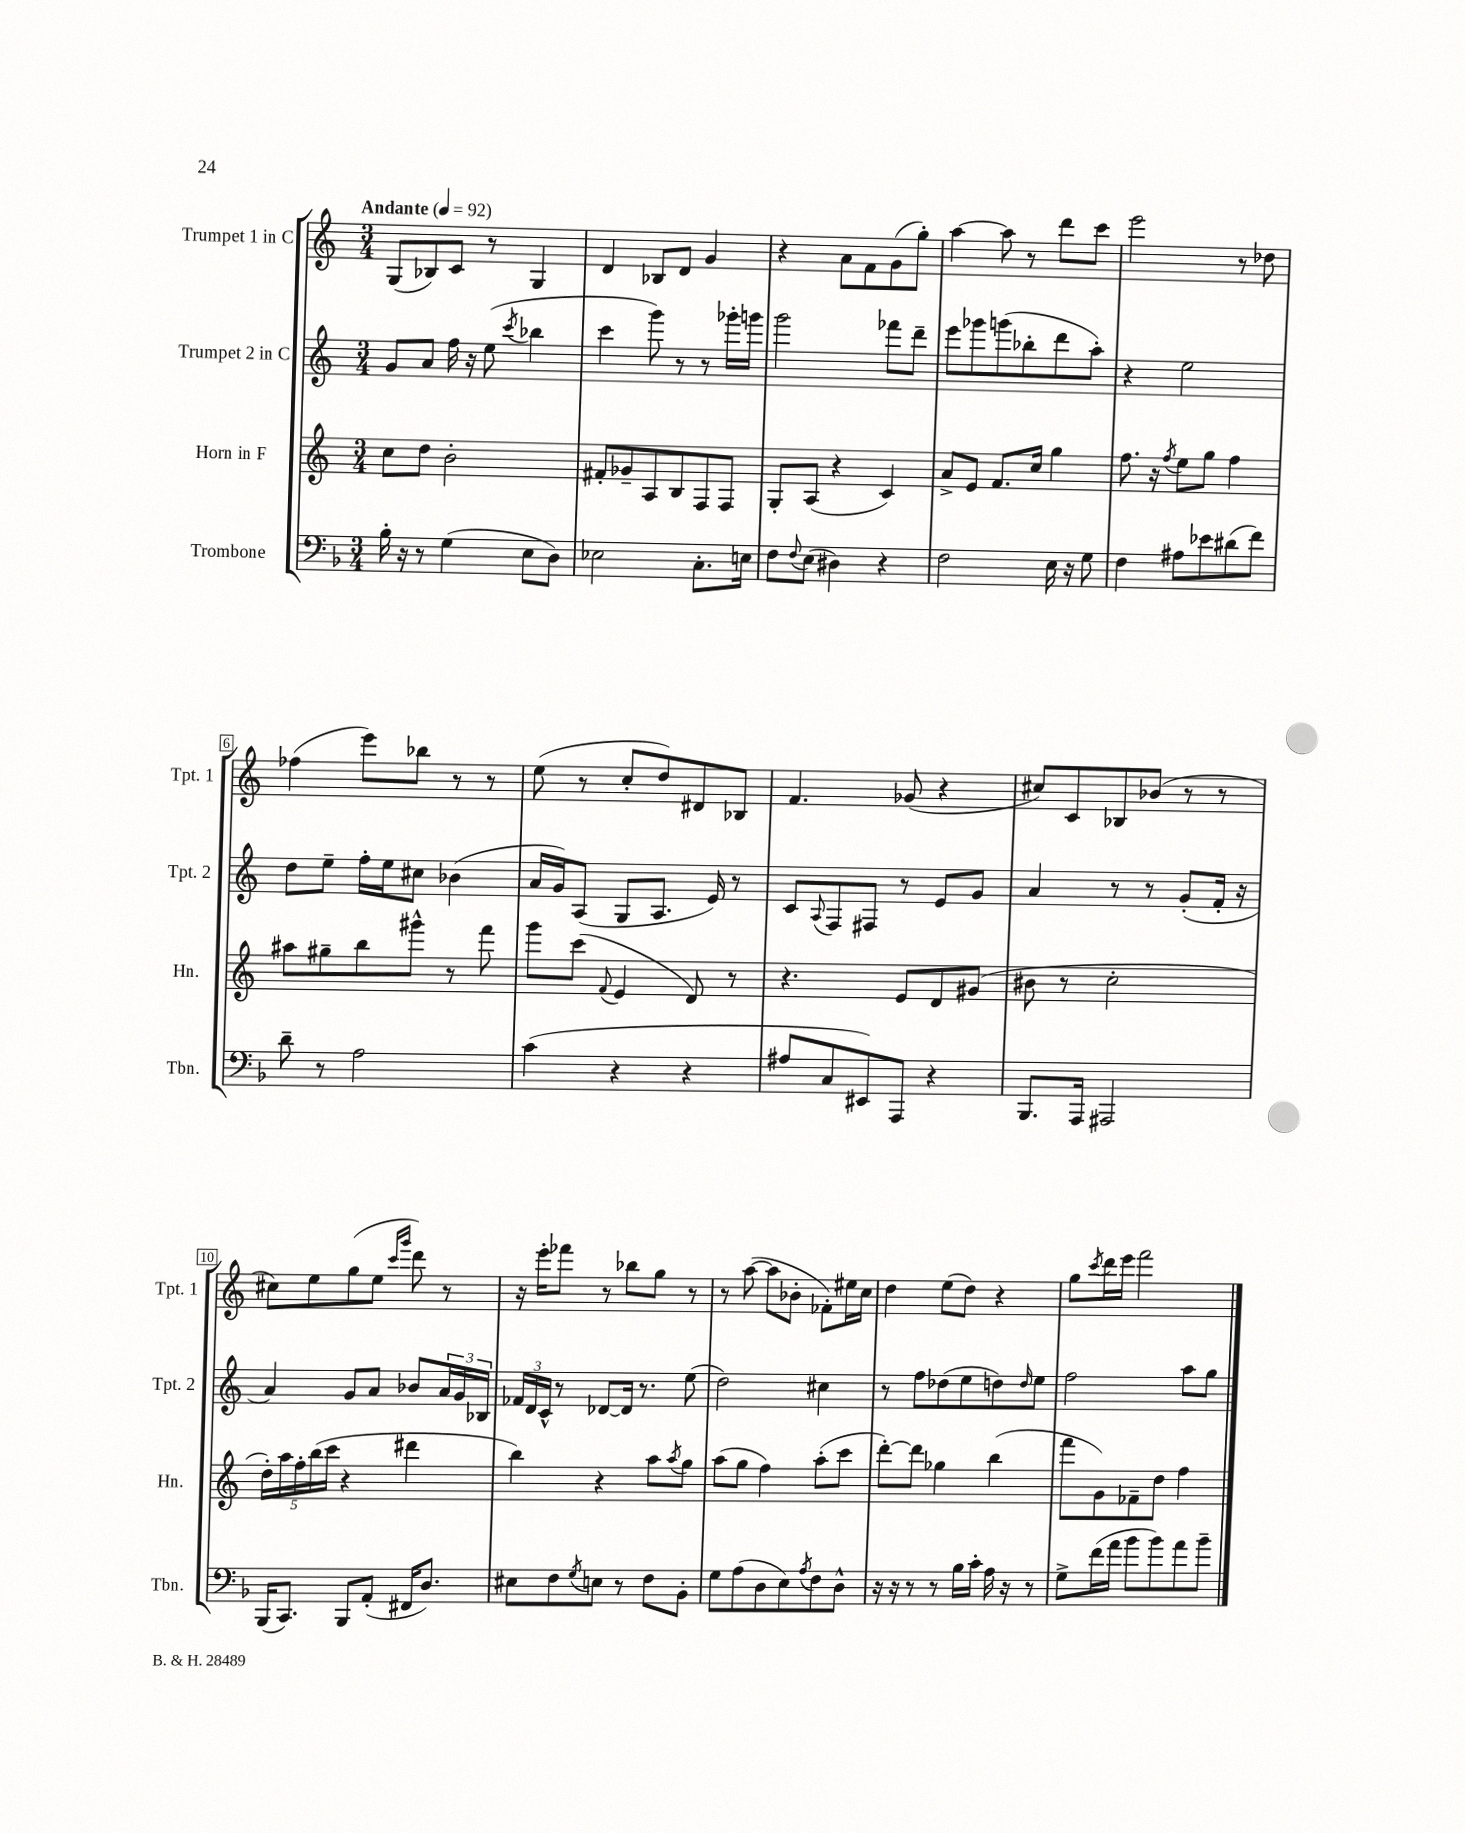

**kern	**kern	**kern	**kern
*part4	*part3	*part2	*part1
*staff4	*staff3	*staff2	*staff1
*I"Trombone	*I"Horn in F	*I"Trumpet 2 in C	*I"Trumpet 1 in C
*I'Tbn.	*I'Hn.	*I'Tpt. 2	*I'Tpt. 1
*clefF4	*clefG2	*clefG2	*clefG2
*k[b-]	*k[]	*k[]	*k[]
*M3/4	*M3/4	*M3/4	*M3/4
*MM92	*MM92	*MM92	*MM92
=1	=1	=1	=1
!	!	!	!LO:TX:a:B:t=Andante
16B-'\	8cc\L	8g/L	(8G/L
16r	.	.	.
8r	8dd\J	8a/J	8B-X/)
(4G\	2b'\	16ff\	8c/J
.	.	16r	.
.	.	(8ee\	8r
.	.	8qccc/	.
8E\L	.	4bb-X\	4G/
8D\J)	.	.	.
=2	=2	=2	=2
2E-X\	8f#X'/L	4ccc\	4d/
.	8g-X~/	.	.
.	8A/	8ggg\)	8B-X/L
.	8B/	8r	8d/J
8.C'\L	8F/	8r	4g/
.	8F/J	16ggg-X'\LL	.
16En\Jk	.	16gggn\JJ	.
=3	=3	=3	=3
8F\L	8G'/L	2ggg\	4r
8qqF/	.	.	.
(8E\J	(8A/J	.	.
4D#X\)	4r	.	8a\L
.	.	.	8f\
4r	4c/)	8fff-X\L	(8g\
.	.	8ddd~\J	8gg'\J)
=4	=4	=4	=4
2F\	8a^/L	8eee\L	[4aa\
.	8e/J	8ggg-X\	.
.	8.f/L	(8gggn\	8aa\]
.	.	8bb-X'\	8r
.	16cc/Jk	.	.
16E\	4gg\	8ddd\	8ddd\L
16r	.	.	.
8G\	.	8aa'\J)	8ccc\J
=5	=5	=5	=5
4F\	8.ff\	4r	2eee\
.	16r	.	.
.	8qff/	.	.
8A#X\L	8ee\L	2ee\	.
8e-X\	8gg\J	.	.
(8d#X\	4ff\	.	8r
8f\J)	.	.	8dd-X\
!!LO:LB:g=z
=6	=6	=6	=6
8d~\	8aa#X\L	8dd\L	(4ff-X\
8r	8gg#X~\	8ee~\J	.
2A\	8bb\	16ff'\LL	8eee\L)
.	.	16ee\J	.
.	8ggg#X^^\J	8cc#X\J	8bb-X\J
.	8r	(4b-X\	8r
.	8fff\	.	8r
=7	=7	=7	=7
(4c\	8ggg\L	16a/LL	(8ee\
.	.	16g/J)	.
.	(8ccc\J	(8A/J	8r
.	8qqf/	.	.
4r	4e/	8G/L	8cc'/L
.	.	8.A/J	8dd/)
4r	8d/)	.	8d#X/
.	.	16e/)	.
.	8r	8r	8B-X/J
=8	=8	=8	=8
8A#X/L	4.r	8c/L	4.f/
.	.	8qqA/	.
8C/	.	8F/	.
8EE#X/)	.	8F#X/J	.
8AAA/J	8e/L	8r	(8g-X/
4r	8d/	8e/L	4r
.	(8g#X/J	8g/J	.
=9	=9	=9	=9
8.BBB-/L	8b#X\	4a/	8cc#X/L)
.	8r	.	8c/
16AAA/Jk	.	.	.
2AAA#X/	2cc'\	8r	8B-X/
.	.	8r	(8b-X/J
.	.	(8g'/L	8r
.	.	16f'/Jk	8r
.	.	16r	.
!!LO:LB:g=z
=10	=10	=10	=10
(16BBB-/KL	20dd'\LL)	4a/)	8cc#X\L)
.	20aa\	.	.
8.CC/J)	.	.	.
.	20ff'\	.	.
.	.	.	8ee\
.	(20bb\	.	.
.	20ccc\JJ	.	.
8BBB-/L	4r	8g/L	(8gg\
(8AA'/J	.	8a/J	8ee\J
.	.	.	16qqccc/LL
.	.	.	16qqggg/JJ
16FF#X/KL	4ddd#X\	8b-X/L	8ddd\)
8.D/J)	.	.	.
.	.	24a/L	8r
.	.	24g/	.
.	.	24B-X/JJ	.
=11	=11	=11	=11
8E#X\L	4bb\)	24f-X/LL	16r
.	.	24d/	.
.	.	.	16eee'\KL
.	.	24c^^/JJ	.
8F\	.	8r	8fff-X\J
8qG/	.	.	.
8En\J	4r	[8d-X/L	8r
8r	.	16d-/Jk]	8bb-X\L
.	.	8.r	.
8F\L	8aa\L	.	8gg\J
.	8qaa/	.	.
8BB-'\J	8gg\J	(8ee\	8r
=12	=12	=12	=12
8G\L	(8aa\L	2dd\)	8r
(8A\	8gg\J	.	([8aa\
8D\	4ff\)	.	8aa\L]
8E\)	.	.	8b-X'\J
8qA/	.	.	.
8F\	(8aa'\L	4cc#X\	8f-X'\L)
8D^^\J	8ccc\J	.	16ee#X\L
.	.	.	16cc\JJ
=13	=13	=13	=13
16r	[8ddd'\L)	8r	4dd\
16r	.	.	.
8r	8ddd\J]	8ff\L	.
8r	4gg-X\	(8dd-X\	(8ee\L
16B-\LL	.	8ee\	8dd\J)
16c'\JJ	.	.	.
16A\	(4bb\	8ddn\)	4r
16r	.	.	.
.	.	16qqdd/	.
8r	.	8ee\J	.
=14	=14	=14	=14
8G^\L	8fff\L	2ff\	8gg\L
.	.	.	8qccc/
(16f\L	8g\)	.	16ddd\L
16a\JJ	.	.	16eee\JJ
8b-\L	8f-X~\	.	2fff\
8b-\)	8dd\J	.	.
8a\	4ff\	8aa\L	.
8b-~\J	.	8gg\J	.
==	==	==	==
*-	*-	*-	*-
